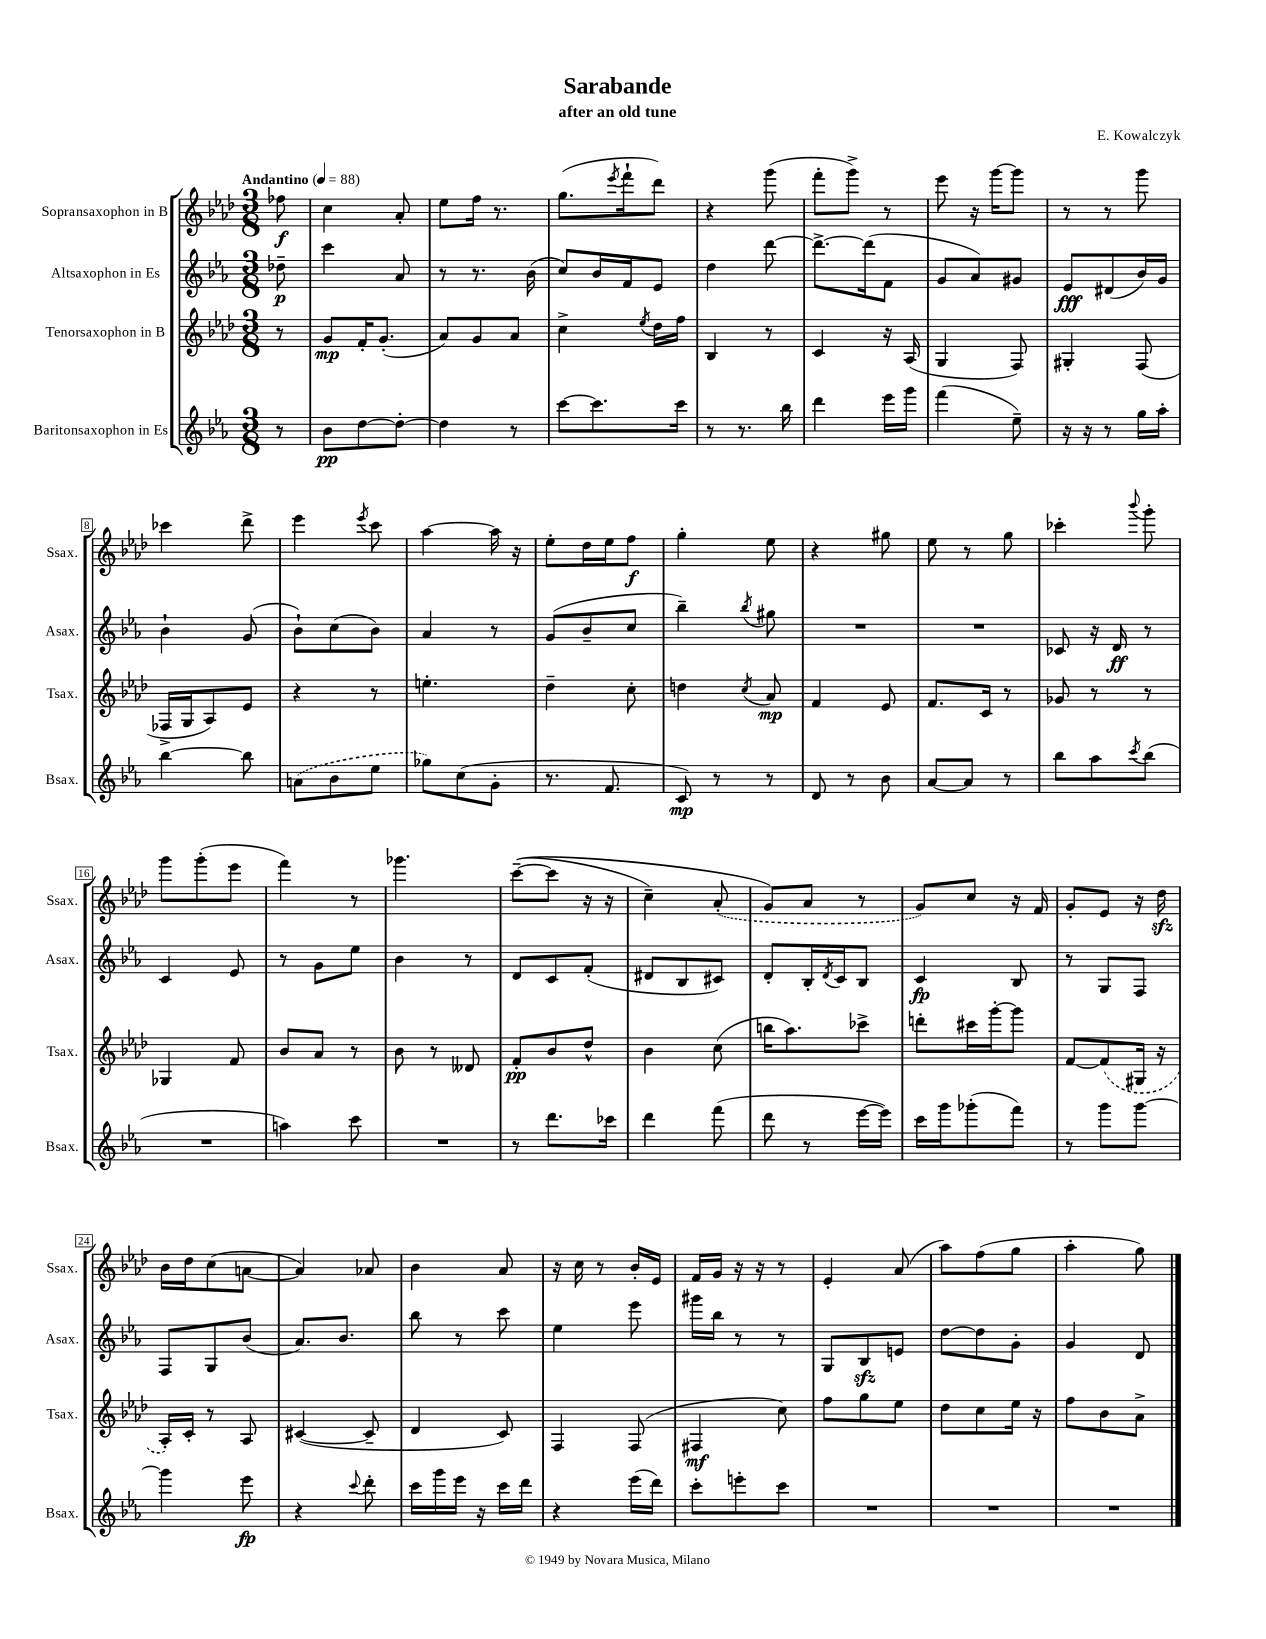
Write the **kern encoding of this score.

**kern	**dynam	**kern	**dynam	**kern	**dynam	**kern	**dynam
*part4	*part4	*part3	*part3	*part2	*part2	*part1	*part1
*staff4	*staff4	*staff3	*staff3	*staff2	*staff2	*staff1	*staff1
*I"Baritonsaxophon in Es	*	*I"Tenorsaxophon in B	*	*I"Altsaxophon in Es	*	*I"Sopransaxophon in B	*
*I'Bsax.	*	*I'Tsax.	*	*I'Asax.	*	*I'Ssax.	*
*clefG2	*	*clefG2	*	*clefG2	*	*clefG2	*
*k[b-e-a-]	*	*k[b-e-a-d-]	*	*k[b-e-a-]	*	*k[b-e-a-d-]	*
*M3/8	*	*M3/8	*	*M3/8	*	*M3/8	*
*MM88	*	*MM88	*	*MM88	*	*MM88	*
=	=	=	=	=	=	=	=
!	!	!	!	!	!	!LO:TX:a:B:t=Andantino	!
8r	.	8r	.	8dd-X~\	p	8ff-X\	f
=1	=1	=1	=1	=1	=1	=1	=1
8b-\L	pp	8g/L	mp	4ccc\	.	4cc\	.
[8dd\	.	16f'/K	.	.	.	.	.
.	.	(8.g'/J	.	.	.	.	.
8dd'\J_	.	.	.	8a-/	.	8a-'/	.
=2	=2	=2	=2	=2	=2	=2	=2
4dd\]	.	8a-/L)	.	8r	.	8ee-\L	.
.	.	8g/	.	8.r	.	16ff\Jk	.
.	.	.	.	.	.	8.r	.
8r	.	8a-/J	.	.	.	.	.
.	.	.	.	(16b-\	.	.	.
=3	=3	=3	=3	=3	=3	=3	=3
[8ccc\L	.	4cc^\	.	8cc/L)	.	(8.gg\L	.
8.ccc\]	.	.	.	16b-/L	.	.	.
.	.	.	.	.	.	8qeee-/	.
.	.	.	.	16f/J	.	16fff`\k	.
.	.	8qee-/	.	.	.	.	.
.	.	16dd-\LL	.	8e-/J	.	8ddd-\J)	.
16ccc\Jk	.	16ff\JJ	.	.	.	.	.
=4	=4	=4	=4	=4	=4	=4	=4
8r	.	4B-/	.	4dd\	.	4r	.
8.r	.	.	.	.	.	.	.
.	.	8r	.	[8ddd\	.	(8ggg\	.
16bb-\	.	.	.	.	.	.	.
=5	=5	=5	=5	=5	=5	=5	=5
4ddd\	.	4c/	.	8.ddd^\L_	.	8fff'\L	.
.	.	.	.	.	.	8ggg^\J)	.
.	.	.	.	(16ddd\k]	.	.	.
16eee-\LL	.	16r	.	8f\J	.	8r	.
16ggg\JJ	.	(16A-/	.	.	.	.	.
=6	=6	=6	=6	=6	=6	=6	=6
(4fff\	.	4G/	.	8g/L	.	8eee-\	.
.	.	.	.	8a-/)	.	16r	.
.	.	.	.	.	.	[16ggg\KL	.
8ee-~\)	.	8F/)	.	8g#X/J	.	8ggg\J]	.
=7	=7	=7	=7	=7	=7	=7	=7
16r	.	4G#X'/	.	8e-/L	fff	8r	.
16r	.	.	.	.	.	.	.
8r	.	.	.	(8d#X/	.	8r	.
16gg\LL	.	(8F/	.	16b-/L)	.	8ggg\	.
16aa-'\JJ	.	.	.	16g/JJ	.	.	.
!!LO:LB:g=z
=8	=8	=8	=8	=8	=8	=8	=8
[4bb-\	.	16F-X^/LL	.	4b-`\	.	4ccc-X\	.
.	.	16G/J	.	.	.	.	.
.	.	8A-/)	.	.	.	.	.
8bb-\]	.	8e-/J	.	(8g/	.	8ddd-^\	.
=9	=9	=9	=9	=9	=9	=9	=9
(8an\L	.	4r	.	8b-`\L)	.	4eee-\	.
8b-\	.	.	.	(8cc\	.	.	.
.	.	.	.	.	.	8qeee-/	.
8ee-\J	.	8r	.	8b-\J)	.	8ccc\	.
=10	=10	=10	=10	=10	=10	=10	=10
8gg-X\L)	.	4.een'\	.	4a-/	.	[4aa-\	.
(8cc\	.	.	.	.	.	.	.
8g'\J	.	.	.	8r	.	16aa-\]	.
.	.	.	.	.	.	16r	.
=11	=11	=11	=11	=11	=11	=11	=11
8.r	.	4dd-~\	.	(8g/L	.	8ee-'\L	.
.	.	.	.	8b-~/	.	16dd-\L	.
8.f/	.	.	.	.	.	16ee-\J	.
.	.	8cc'\	.	8cc/J	.	8ff\J	f
=12	=12	=12	=12	=12	=12	=12	=12
8c/)	mp	4ddn\	.	4bb-~\)	.	4gg'\	.
8r	.	.	.	.	.	.	.
.	.	8qcc/	.	8qbb-/	.	.	.
8r	.	8a-/	mp	8gg#X\	.	8ee-\	.
=13	=13	=13	=13	=13	=13	=13	=13
8d/	.	4f/	.	4.r	.	4r	.
8r	.	.	.	.	.	.	.
8b-\	.	8e-/	.	.	.	8gg#X\	.
=14	=14	=14	=14	=14	=14	=14	=14
[8a-/L	.	8.f/L	.	4.r	.	8ee-\	.
8a-/J]	.	.	.	.	.	8r	.
.	.	16c/Jk	.	.	.	.	.
8r	.	8r	.	.	.	8gg\	.
=15	=15	=15	=15	=15	=15	=15	=15
8bb-\L	.	8g-X/	.	8c-X/	.	4ccc-X'\	.
8aa-\	.	8r	.	16r	.	.	.
.	.	.	.	16d/	ff	.	.
8qccc/	.	.	.	.	.	8qqbbb-/	.
(8bb-\J	.	8r	.	8r	.	8ggg'\	.
!!LO:LB:g=z
=16	=16	=16	=16	=16	=16	=16	=16
4.r	.	4G-X/	.	4c/	.	8ggg\L	.
.	.	.	.	.	.	(8ggg'\	.
.	.	8f/	.	8e-/	.	8eee-\J	.
=17	=17	=17	=17	=17	=17	=17	=17
4aan\)	.	8b-/L	.	8r	.	4fff\)	.
.	.	8a-/J	.	8g\L	.	.	.
8ccc\	.	8r	.	8ee-\J	.	8r	.
=18	=18	=18	=18	=18	=18	=18	=18
4.r	.	8b-\	.	4b-\	.	4.ggg-X\	.
.	.	8r	.	.	.	.	.
.	.	8d--X/	.	8r	.	.	.
=19	=19	=19	=19	=19	=19	=19	=19
8r	.	8f'/L	pp	8d/L	.	(([8ccc~\L	.
8.ddd\L	.	8b-/	.	8c/	.	8ccc\J]	.
.	.	8dd-^^/J	.	(8f'/J	.	16r	.
16ccc-X\Jk	.	.	.	.	.	16r	.
=20	=20	=20	=20	=20	=20	=20	=20
4ddd\	.	4b-\	.	8d#X/L	.	4cc~\)	.
.	.	.	.	8B-/	.	.	.
(8fff\	.	(8cc\	.	8c#X/J)	.	(8a-'/	.
=21	=21	=21	=21	=21	=21	=21	=21
8ddd\	.	16bbn\KL	.	8d'/L	.	8g/L)	.
.	.	8.aa-\)	.	.	.	.	.
8r	.	.	.	16B-'/L	.	8a-/J	.
.	.	.	.	8qd/	.	.	.
.	.	.	.	16c/J	.	.	.
[16eee-\LL	.	8ccc-X^\J	.	8B-/J	.	8r	.
16eee-\JJ])	.	.	.	.	.	.	.
=22	=22	=22	=22	=22	=22	=22	=22
16ccc\LL	.	8dddn'\L	.	4c/	fp	8g/L)	.
16ggg\J	.	.	.	.	.	.	.
(8ggg-X'\	.	16ccc#X\L	.	.	.	8cc/J	.
.	.	[16ggg'\J	.	.	.	.	.
8fff\J)	.	8ggg\J]	.	8B-/	.	16r	.
.	.	.	.	.	.	16f/	.
=23	=23	=23	=23	=23	=23	=23	=23
8r	.	[8f/L	.	8r	.	8g'/L	.
8ggg\L	.	(8f/]	.	8G/L	.	8e-/J	.
[8ggg\J	.	16G#X/Jk	.	8F/J	.	16r	.
.	.	16r	.	.	.	16dd-zz\	.
!!LO:LB:g=z
=24	=24	=24	=24	=24	=24	=24	=24
4ggg\]	.	16A-'/LL)	.	8F/L	.	16b-\LL	.
.	.	16c'/JJ	.	.	.	16dd-\J	.
.	.	8r	.	8G/	.	(8cc\	.
8eee-\	fp	8A-/	.	(8b-/J	.	[8an\J	.
=25	=25	=25	=25	=25	=25	=25	=25
4r	.	([4c#X/	.	8.a-/L)	.	4a/])	.
.	.	.	.	8.b-/J	.	.	.
8qqccc/	.	.	.	.	.	.	.
8ddd'\	.	8c#~/]	.	.	.	8a-X/	.
=26	=26	=26	=26	=26	=26	=26	=26
16ccc\LL	.	4d-/	.	8bb-\	.	4b-\	.
16ggg\	.	.	.	.	.	.	.
16eee-\JJ	.	.	.	8r	.	.	.
16r	.	.	.	.	.	.	.
16ccc\LL	.	8c/)	.	8ccc\	.	8a-/	.
16ddd\JJ	.	.	.	.	.	.	.
=27	=27	=27	=27	=27	=27	=27	=27
4r	.	4F/	.	4ee-\	.	16r	.
.	.	.	.	.	.	16cc\	.
.	.	.	.	.	.	8r	.
(16eee-\LL	.	(8F/	.	8eee-\	.	16b-'/LL	.
16ddd\JJ)	.	.	.	.	.	16e-/JJ	.
=28	=28	=28	=28	=28	=28	=28	=28
8ccc'\L	.	4F#X/	mf	16ggg#X\LL	.	16f/LL	.
.	.	.	.	16bb-\JJ	.	16g/JJ	.
8eeen'\	.	.	.	8r	.	16r	.
.	.	.	.	.	.	16r	.
8ccc\J	.	8cc\)	.	8r	.	8r	.
=29	=29	=29	=29	=29	=29	=29	=29
4.r	.	8ff\L	.	8G/L	.	4e-'/	.
.	.	8gg\	.	8B-zz/	.	.	.
.	.	8ee-\J	.	8en/J	.	(8a-/	.
=30	=30	=30	=30	=30	=30	=30	=30
4.r	.	8dd-\L	.	[8dd\L	.	8aa-\L)	.
.	.	8cc\	.	8dd\]	.	(8ff\	.
.	.	16ee-\Jk	.	8g'\J	.	8gg\J	.
.	.	16r	.	.	.	.	.
=31	=31	=31	=31	=31	=31	=31	=31
4.r	.	8ff\L	.	4g/	.	4aa-'\	.
.	.	8b-\	.	.	.	.	.
.	.	8a-^\J	.	8d/	.	8gg\)	.
==	==	==	==	==	==	==	==
*-	*-	*-	*-	*-	*-	*-	*-
